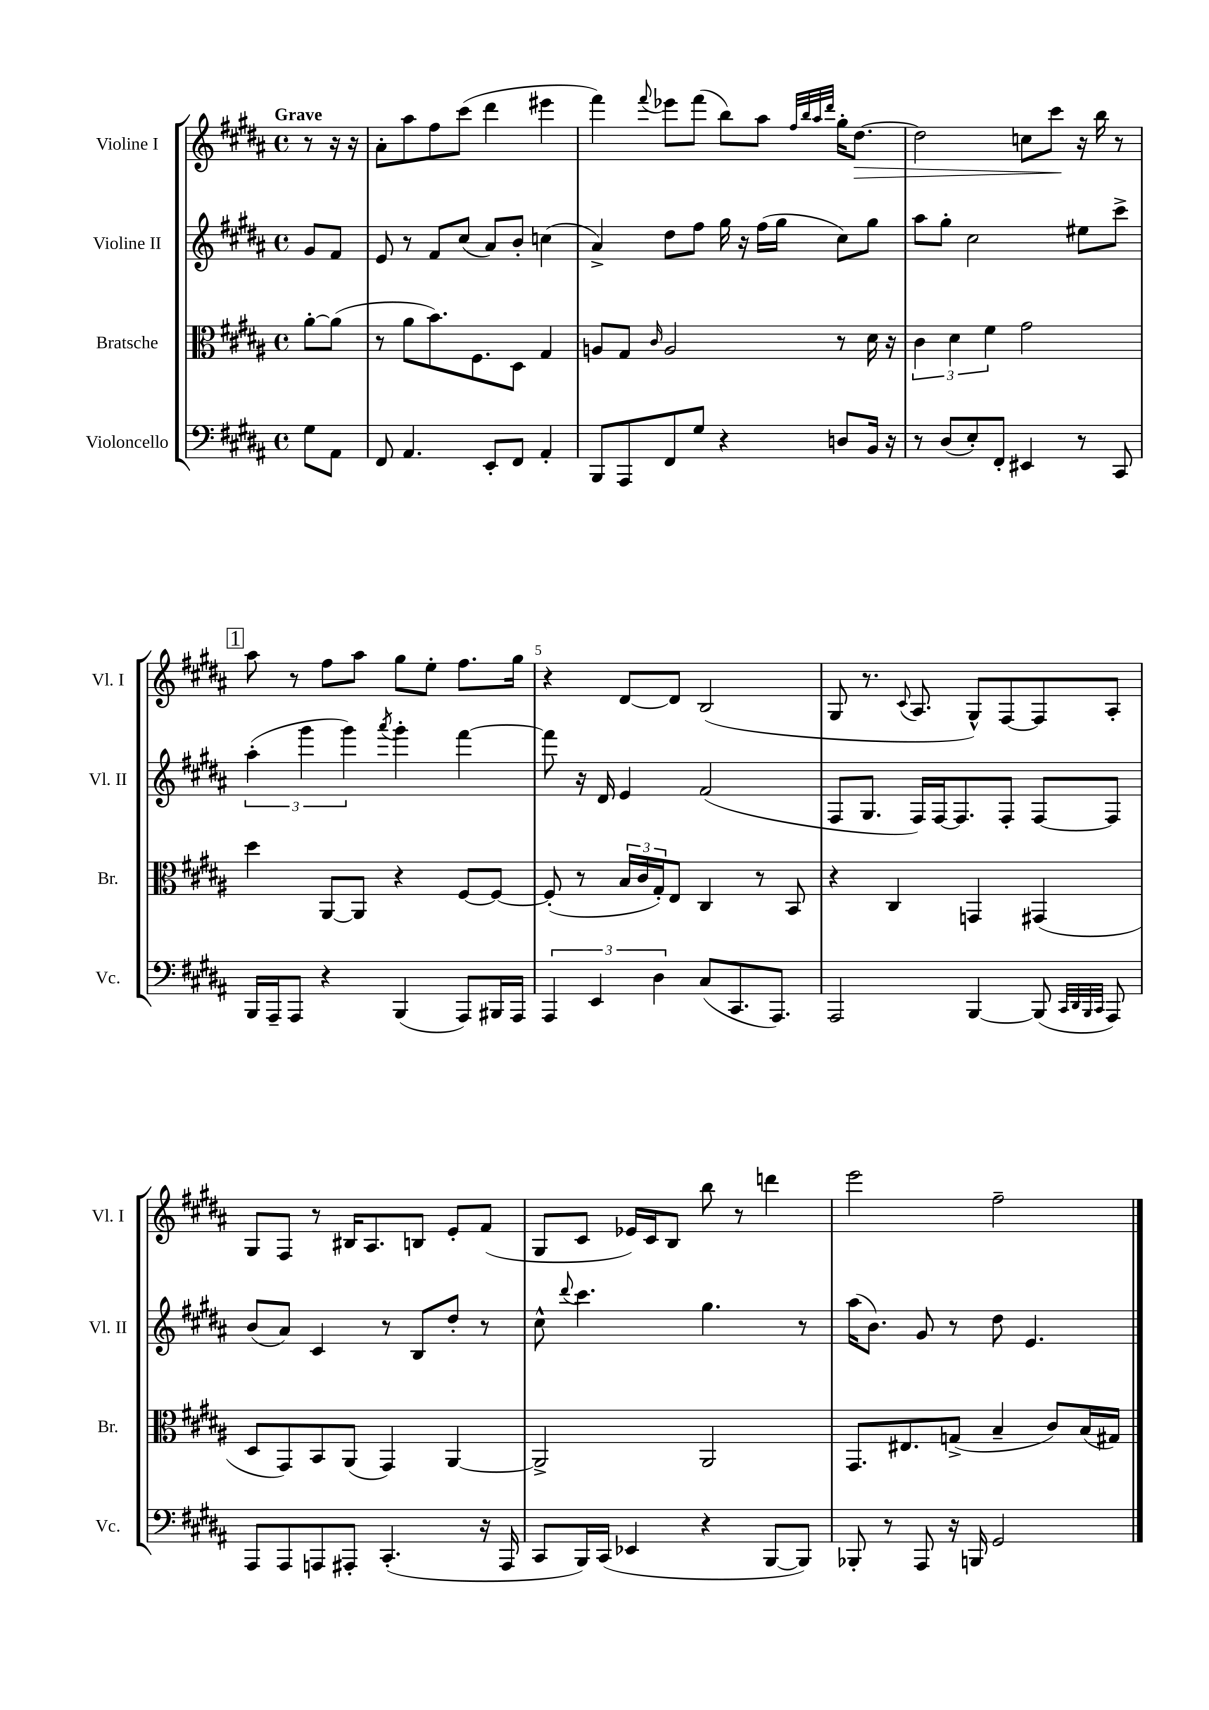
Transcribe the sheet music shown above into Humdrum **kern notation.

**kern	**kern	**kern	**kern	**dynam
*part4	*part3	*part2	*part1	*part1
*staff4	*staff3	*staff2	*staff1	*staff1
*I"Violoncello	*I"Bratsche	*I"Violine II	*I"Violine I	*
*I'Vc.	*I'Br.	*I'Vl. II	*I'Vl. I	*
*clefF4	*clefC3	*clefG2	*clefG2	*
*k[f#c#g#d#a#]	*k[f#c#g#d#a#]	*k[f#c#g#d#a#]	*k[f#c#g#d#a#]	*
*M4/4	*M4/4	*M4/4	*M4/4	*
*met(c)	*met(c)	*met(c)	*met(c)	*
=	=	=	=	=
!	!	!	!LO:TX:a:B:t=Grave	!
8G#\L	[8a#'\L	8g#/L	8r	.
8AA#\J	(8a#\J]	8f#/J	16r	.
.	.	.	16r	.
=1	=1	=1	=1	=1
8FF#/	8r	8e/	8a#'\L	.
4.AA#/	8a#\L	8r	8aa#\	.
.	8.b\)	8f#/L	8ff#\	.
.	.	(8cc#/J	(8ccc#\J	.
.	8.F#\	.	.	.
8EE'/L	.	8a#/L)	4ddd#\	.
8FF#/J	8D#\J	8b'/J	.	.
4AA#'/	4G#/	(4ccn\	4eee#X\	.
=2	=2	=2	=2	=2
8BBB/L	8An/L	4a#^/)	4fff#\)	.
8AAA#/	8G#/J	.	.	.
.	16qqc#/	.	8qqfff#/	.
8FF#/	2A/	8dd#\L	8eee-X\L	.
8G#/J	.	8ff#\J	(8fff#\J	.
4r	.	16gg#\	8bb\L)	.
.	.	16r	.	.
.	.	(16ff#\LL	8aa#\J	.
.	.	16gg#\JJ	.	.
.	.	.	32qqff#/LLL	.
.	.	.	32qqbb/	.
.	.	.	32qqaa#/	.
.	.	.	32qqddd#/JJJ	.
8Dn/L	8r	8cc#\L)	16gg#'\KL	.
!	!	!	!	!LO:HP:b
.	.	.	[8.dd#\J	>
16BB/Jk	16d#\	8gg#\J	.	.
16r	16r	.	.	.
=3	=3	=3	=3	=3
8r	6c#\	8aa#\L	2dd#\]	.
(8D#/L	.	8gg#'\J	.	.
.	6d#\	.	.	.
8E'/)	.	2cc#\	.	.
.	6f#\	.	.	.
8FF#'/J	.	.	.	.
4EE#X/	2g#\	.	8ccn\L	.
.	.	.	8ccc#\J	.
8r	.	8ee#X\L	16r	]
.	.	.	16bb\	.
8CC#/	.	8ccc#^\J	8r	.
!!LO:LB:g=z
!!LO:REH:place=s1:t=1
=4	=4	=4	=4	=4
16BBB/LL	4dd#\	(6aa#'\	8aa#\	.
16AAA#~/J	.	.	.	.
8AAA#/J	.	.	8r	.
.	.	6ggg#\	.	.
4r	[8AA#/L	.	8ff#\L	.
.	.	6ggg#\)	.	.
.	8AA#/J]	.	8aa#\J	.
.	.	8qaaa#/	.	.
(4BBB/	4r	4ggg#'\	8gg#\L	.
.	.	.	8ee'\J	.
8AAA#/L)	[8F#/L	[4fff#\	8.ff#\L	.
16BBB#X/L	8F#/J_	.	.	.
16AAA#/JJ	.	.	16gg#\Jk	.
=5	=5	=5	=5	=5
6AAA#/	(8F#'/]	8fff#\]	4r	.
.	8r	16r	.	.
6EE/	.	.	.	.
.	.	16d#/	.	.
.	24B/LL	4e/	[8d#/L	.
.	24c#/	.	.	.
6D#\	24G#'/J)	.	.	.
.	8E/J	.	8d#/J]	.
(8C#/L	4C#/	(2f#/	(2B/	.
8.CC#/	.	.	.	.
.	8r	.	.	.
8.AAA#/J)	.	.	.	.
.	8BB/	.	.	.
=6	=6	=6	=6	=6
2AAA#/	4r	8F#/L	8G#/	.
.	.	8.G#/J	8.r	.
.	4C#/	.	.	.
.	.	.	8qqc#/	.
.	.	16F#/LL)	8.A#/	.
.	.	[16F#/J	.	.
.	.	8.F#/]	.	.
[4BBB/	4GGn/	.	8G#^^/L)	.
.	.	8F#'/J	[8F#/	.
(8BBB/]	(4GG#X/	[8F#/L	8F#/]	.
32qqCC#/LLL	.	.	.	.
32qqDD#/	.	.	.	.
32qqBBB/	.	.	.	.
32qqCC#/JJJ	.	.	.	.
8AAA#/)	.	8F#/J]	8A#'/J	.
!!LO:LB:g=z
=7	=7	=7	=7	=7
8AAA#/L	8D#/L	(8b/L	8G#/L	.
8AAA#/	8GG#/)	8a#/J)	8F#/J	.
8AAAn/	8BB/	4c#/	8r	.
8AAA#X'/J	(8AA#/J	.	16B#X/KL	.
.	.	.	8.A#/	.
(4.CC#'/	4GG#/)	8r	.	.
.	.	8B/L	8Bn/J	.
.	[4AA#/	8dd#'/J	8e'/L	.
16r	.	8r	(8f#/J	.
16AAA#/	.	.	.	.
=8	=8	=8	=8	=8
8CC#/L	2AA#^/]	8cc#^^\	8G#/L	.
.	.	8qqddd#/	.	.
16BBB/L)	.	4.ccc#\	8c#/J	.
(16CC#/JJ	.	.	.	.
4EE-X/	.	.	16e-X/LL)	.
.	.	.	16c#/J	.
.	.	.	8B/J	.
4r	2AA#/	4.gg#\	8bb\	.
.	.	.	8r	.
[8BBB/L	.	.	4dddn\	.
8BBB/J])	.	8r	.	.
=9	=9	=9	=9	=9
8BBB-X'/	8.GG#/L	(16aa#\KL	2eee\	.
.	.	8.b\J)	.	.
8r	.	.	.	.
.	8.E#X/	.	.	.
8AAA#/	.	8g#/	.	.
16r	(8Gn^/J	8r	.	.
16BBBn/	.	.	.	.
2GG#/	4B~/	8dd#\	2ff#~\	.
.	.	4.e/	.	.
.	8c#/L)	.	.	.
.	(16B/L	.	.	.
.	16G#X/JJ)	.	.	.
==	==	==	==	==
*-	*-	*-	*-	*-
